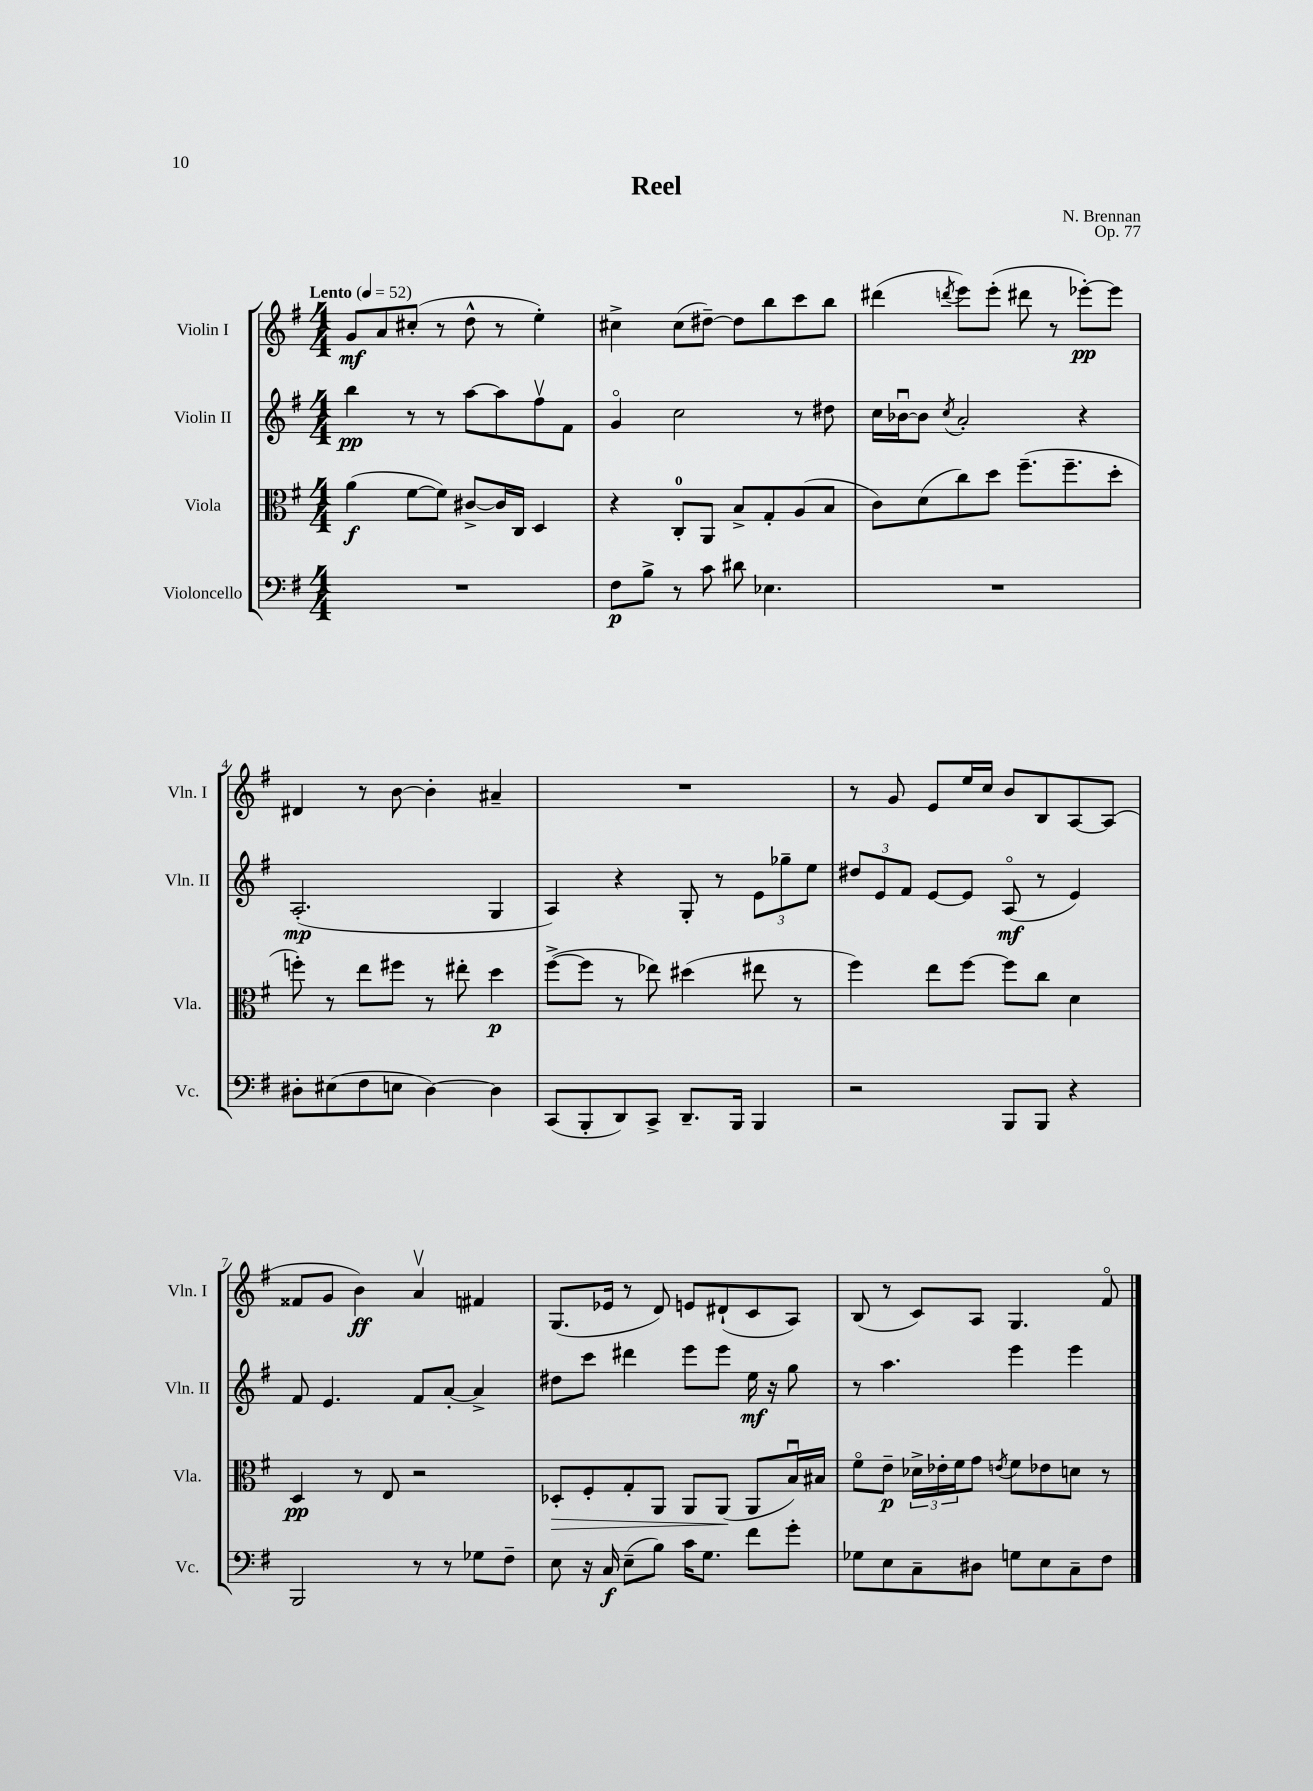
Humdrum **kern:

**kern	**kern	**kern	**kern
*staff4	*staff3	*staff2	*staff1
*clefF4	*clefC3	*clefG2	*clefG2
*k[f#]	*k[f#]	*k[f#]	*k[f#]
*M4/4	*M4/4	*M4/4	*M4/4
*MM52	*MM52	*MM52	*MM52
1r	(4a	4bb	8g
.	.	.	8a
.	[8f#	8r	(8cc#'
.	8f#])	8r	8r
.	[8c#^	[8aa	8dd^^
.	16c#]	8aa]	8r
.	16C	.	.
.	4D	8ff#v	4ee')
.	.	8f#	.
=	=	=	=
8F#	4r	4go	4cc#^
8B^	.	.	.
8r	8C'	2cc	(8cc#
8c	8AA	.	[8dd#~)
8d#	8B^	.	8dd#]
4.E-	8G'	.	8bb
.	(8A	8r	8ccc
.	8B	8dd#	8bb
=	=	=	=
1r	8c)	16cc	(4ddd#
.	.	[16b-u	.
.	(8d	8b-]	.
.	.	8qcc	8qddd
.	8cc)	2a'	8eee)
.	8dd	.	(8eee'
.	(8.ff#~	.	8ddd#
.	.	.	8r
.	8.ff#~	.	.
.	.	4r	[8eee-')
.	8dd'	.	8eee-]
=	=	=	=
8D#'	8ff')	(2.A'	4d#
(8E#	8r	.	.
8F#	8ee	.	8r
8E	8ff#	.	[8b
[4D#)	8r	.	4b']
.	8ee#'	.	.
4D#]	4dd	4G	4a#~
=	=	=	=
(8CC	([8ff#^	4A)	1r
8BBB'	8ff#]	.	.
8DD)	8r	4r	.
8CC^	8ee-)	.	.
8.DD~	(4dd#	8G'	.
.	.	8r	.
16BBB	.	.	.
4BBB	8ee#	12e	.
.	.	12gg-~	.
.	8r	.	.
.	.	12ee	.
=	=	=	=
2r	4ff#)	12dd#	8r
.	.	12e	.
.	.	.	8g
.	.	12f#	.
.	8ee	[8e	8e
.	[8ff#	8e]	16ee
.	.	.	16cc
8BBB	8ff#]	(8Ao	8b
8BBB	8cc	8r	8B
4r	4d	4e)	[8A
.	.	.	(8A]
=	=	=	=
2BBB	4D	8f#	8f##
.	.	4.e	8g
.	8r	.	4b)
.	8E	.	.
8r	2r	8f#	4av
8r	.	[8a'	.
8G-	.	4a^]	4f#
8F#~	.	.	.
=	=	=	=
8E	8D-'	8dd#	(8.G
16r	8F#'	8ccc	.
16C	.	.	16e-
(8E~	8G'	4ddd#	8r
8B)	8AA	.	8d)
16c	8AA	8eee	8e
8.G	.	.	.
.	(8AA	8eee	(8d#`
8f#	8AA	16ee	8c
.	.	16r	.
8g'	16Bu)	8gg	8A)
.	16B#	.	.
=	=	=	=
8G-	8f#o	8r	(8B
8E	8e~	4.aa	8r
8C~	24d-^	.	8c)
.	24e-'	.	.
.	24f#	.	.
8D#	8g	.	8A
.	8qe	.	.
8G	8f#	4eee	4.G
8E	8e-	.	.
8C~	8d	4eee	.
8F#	8r	.	8f#o
==	==	==	==
*-	*-	*-	*-
